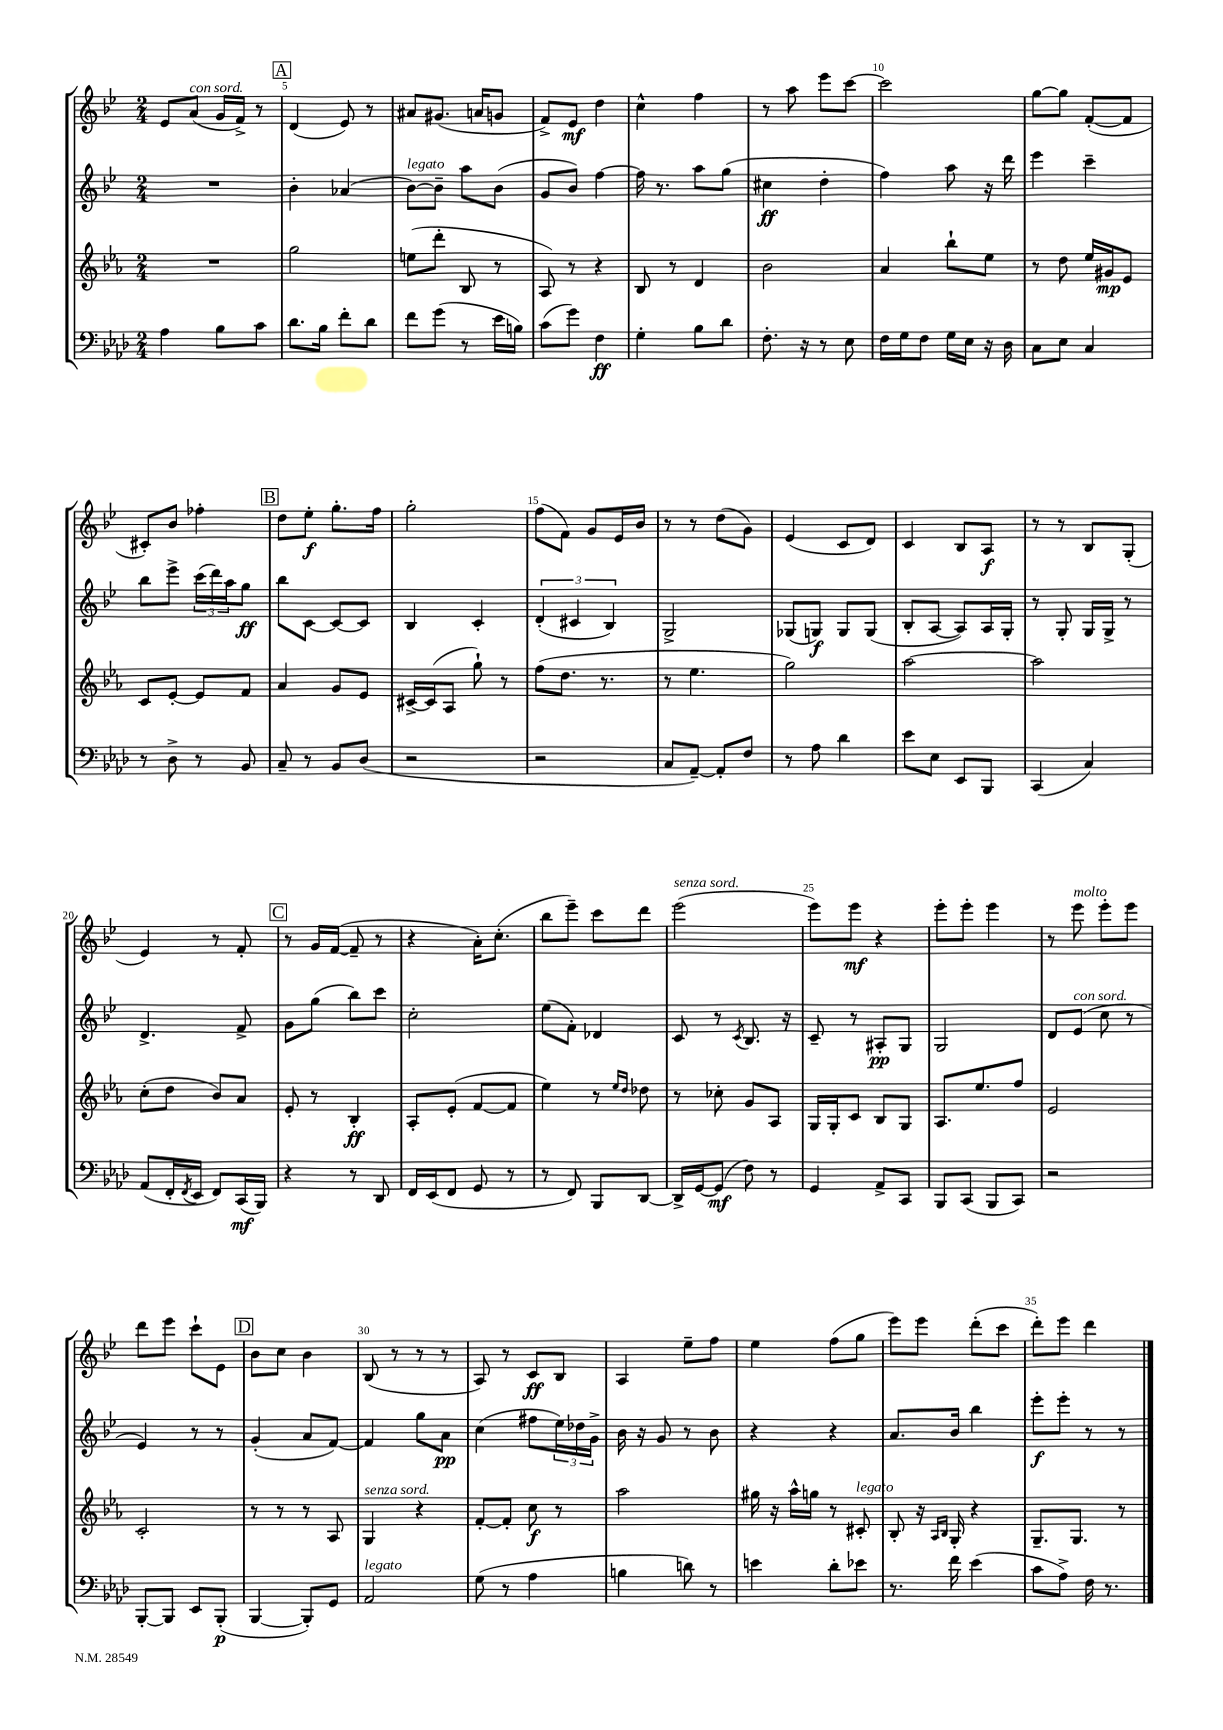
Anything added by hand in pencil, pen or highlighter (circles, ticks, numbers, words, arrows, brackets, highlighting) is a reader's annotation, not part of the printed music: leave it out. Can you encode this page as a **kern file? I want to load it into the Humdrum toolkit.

**kern	**kern	**kern	**kern
*staff4	*staff3	*staff2	*staff1
*clefF4	*clefG2	*clefG2	*clefG2
*k[b-e-a-d-]	*k[b-e-a-]	*k[b-e-]	*k[b-e-]
*M2/4	*M2/4	*M2/4	*M2/4
4A-\	2r	2r	8e-/L
.	.	.	(8a/J
8B-\L	.	.	16g/LL
.	.	.	16f^/JJ)
8c\J	.	.	8r
=	=	=	=
8.d-\L	2gg\	4b-'\	(4d/
16B-\Jk	.	.	.
8f'\L	.	(4a-/	8e-/)
8d-\J	.	.	8r
=	=	=	=
8f\L	(8ee\L	[8b-\L)	8a#/L
(8g\J	8ddd'\J	8b-~\]J	(8.g#/J
8r	8B-/	8aa\L	.
.	.	.	16a/LK
16e-\LL	8r	(8b-\J	8g/J
16B\JJ)	.	.	.
=	=	=	=
(8c\L	8A-/)	8g/L	8f^/L)
8g\J)	8r	8b-/J)	8e-/J
4F\	4r	[4ff\	4dd\
=	=	=	=
4G'\	8B-/	16ff\]	4cc^^\
.	.	8.r	.
.	8r	.	.
8B-\L	4d/	8aa\L	4ff\
8d-\J	.	(8gg\J	.
=	=	=	=
8.F'\	2b-\	4cc#\	8r
.	.	.	8aa\
16r	.	.	.
8r	.	4dd'\	8eee-\L
8E-\	.	.	[8ccc\J
=	=	=	=
16F\LL	4a-/	4ff\)	2ccc\]
16G\J	.	.	.
8F\J	.	.	.
16G\LL	8bb-`\L	8aa\	.
16E-\JJ	.	.	.
16r	8ee-\J	16r	.
16D-\	.	16ddd\	.
=	=	=	=
8C\L	8r	4eee-\	[8gg\L
8E-\J	8dd\	.	8gg\]J
4C/	16ee-/LL	4ccc~\	([8f'/L
.	16g#/J	.	.
.	8e-/J	.	8f/]J
=	=	=	=
8r	8c/L	8bb-\L	8c#'/L)
8D-^\	[8e-'/J	8eee-^\J	8b-/J
8r	8e-/]L	(24ccc\LL	4ff-'\
.	.	24ddd\)	.
.	.	24aa\J	.
8BB-/	8f/J	8gg\J	.
=	=	=	=
8C~/	4a-/	8bb-\L	8dd\L
8r	.	[8c\J	8ee-'\J
8BB-/L	8g/L	8c/_L	8.gg'\L
(8D-/J	8e-/J	8c/]J	.
.	.	.	16ff\Jk
=	=	=	=
2r	[16c#^/LL	4B-/	2gg'\
.	(16c#/]J	.	.
.	8A-/J	.	.
.	8gg`\)	4c'/	.
.	8r	.	.
=	=	=	=
2r	(8ff\L	(6d'/	(8ff\L
.	8.dd\J	.	8f\J)
.	.	6c#/	.
.	.	.	8g/L
.	8.r	.	.
.	.	6B-/)	.
.	.	.	16e-/L
.	.	.	16b-/JJ
=	=	=	=
8C/L	8r	2G^/	8r
[8AA-~/J)	4.ee-\	.	8r
8AA-'/]L	.	.	(8dd\L
8F/J	.	.	8g\J)
=	=	=	=
8r	2gg\)	(8G-/L	(4e-/
8A-\	.	8G/J)	.
4d-\	.	8G/L	8c/L
.	.	(8G/J	8d/J)
=	=	=	=
8e-\L	[2aa-\	8B-'/L	4c/
8E-\J	.	[8A/J	.
8EE-/L	.	8A/]L)	8B-/L
8BBB-/J	.	16A/L	8A/J
.	.	16G'/JJ	.
=	=	=	=
(4CC/	2aa-\]	8r	8r
.	.	8G'/	8r
4C/)	.	16G/LL	8B-/L
.	.	16G^/JJ	.
.	.	8r	(8G'/J
=	=	=	=
(8AA-/L	(8cc'\L	4.d^/	4e-/)
16FF'/L	8dd\J	.	.
8qFF/	.	.	.
16EE-/JJ	.	.	.
8FF/L)	8b-/L)	.	8r
(16CC/L	8a-/J	8f^/	8f'/
16BBB-/JJ)	.	.	.
=	=	=	=
4r	8e-'/	8g\L	8r
.	8r	(8gg\J	16g/LL
.	.	.	([16f/JJ
8r	4B-'/	8bb-\L)	8f~/]
8DD-/	.	8ccc\J	8r
=	=	=	=
16FF/LL	8A-'/L	2cc'\	4r
(16EE-/J	.	.	.
8FF/J	(8e-'/J	.	.
8GG/	[8f/L	.	16a'\LK)
.	.	.	(8.cc'\J
8r	8f/]J	.	.
=	=	=	=
8r	4ee-\)	(8ee-\L	8bb-\L
8FF/)	.	8f'\J)	8eee-~\J)
8BBB-/L	8r	4d-/	8ccc\L
.	16qqee-/LL	.	.
.	16qqdd/JJ	.	.
[8DD-/J	8dd-\	.	8ddd\J
=	=	=	=
16DD-^/]LL	8r	8c/	(2eee-\
[16GG/J	.	.	.
(8GG/]J	8cc-'\	8r	.
.	.	8qc/	.
8F\)	8g/L	8.B-/	.
8r	8A-/J	.	.
.	.	16r	.
=	=	=	=
4GG/	16G/LL	8c~/	8eee-\L)
.	16G'/J	.	.
.	8c/J	8r	8eee-\J
8AA-^/L	8B-/L	8A#'/L	4r
8CC/J	8G/J	8G/J	.
=	=	=	=
8BBB-/L	8.A-/L	2G/	8eee-'\L
(8CC/J	.	.	8eee-'\J
.	8.ee-/	.	.
8BBB-/L	.	.	4eee-\
8CC/J)	8ff/J	.	.
=	=	=	=
2r	2e-/	8d/L	8r
.	.	(8e-/J	8eee-\
.	.	8cc\	8eee-'\L
.	.	8r	8eee-\J
=	=	=	=
[8BBB-'/L	2c'/	4e-/)	8ddd\L
8BBB-/]J	.	.	8eee-\J
8EE-/L	.	8r	8ccc`\L
(8BBB-'/J	.	8r	8e-\J
=	=	=	=
[4BBB-/	8r	(4g'/	8b-\L
.	8r	.	8cc\J
8BBB-'/]L)	8r	8a/L	4b-\
8GG/J	8A-/	[8f/J)	.
=	=	=	=
2AA-/	4G/	4f/]	(8B-/
.	.	.	8r
.	4r	8gg\L	8r
.	.	8a\J	8r
=	=	=	=
(8G\	[8f'/L	(4cc\	8A/)
8r	8f'/]J	.	8r
4A-\	8cc\	8ff#\L	8c/L
.	8r	24ee-\L)	8B-/J
.	.	24dd-\	.
.	.	24g^\JJ	.
=	=	=	=
4B\	2aa-\	16b-\	4A/
.	.	16r	.
.	.	8g/	.
8d\)	.	8r	8ee-~\L
8r	.	8b-\	8ff\J
=	=	=	=
4e\	16gg#\	4r	4ee-\
.	16r	.	.
.	16aa-^^\LL	.	.
.	16gg\JJ	.	.
8d-'\L	8r	4r	(8ff\L
8e-\J	8c#'/	.	8gg\J
=	=	=	=
8.r	8B-'/	8.a/L	8eee-\L)
.	16r	.	8eee-\J
.	16qqA-/LL	.	.
.	16qqB-/JJ	.	.
16f\	16G'/	16b-/Jk	.
(4e-\	4r	4bb-\	(8ddd'\L
.	.	.	8ccc\J
=	=	=	=
8c\L	8.G~/L	8eee-'\L	8ddd'\L)
8A-^\J)	.	8eee-'\J	8eee-\J
.	8.G/J	.	.
16F\	.	8r	4ddd\
8.r	.	.	.
.	8r	8r	.
==	==	==	==
*-	*-	*-	*-
